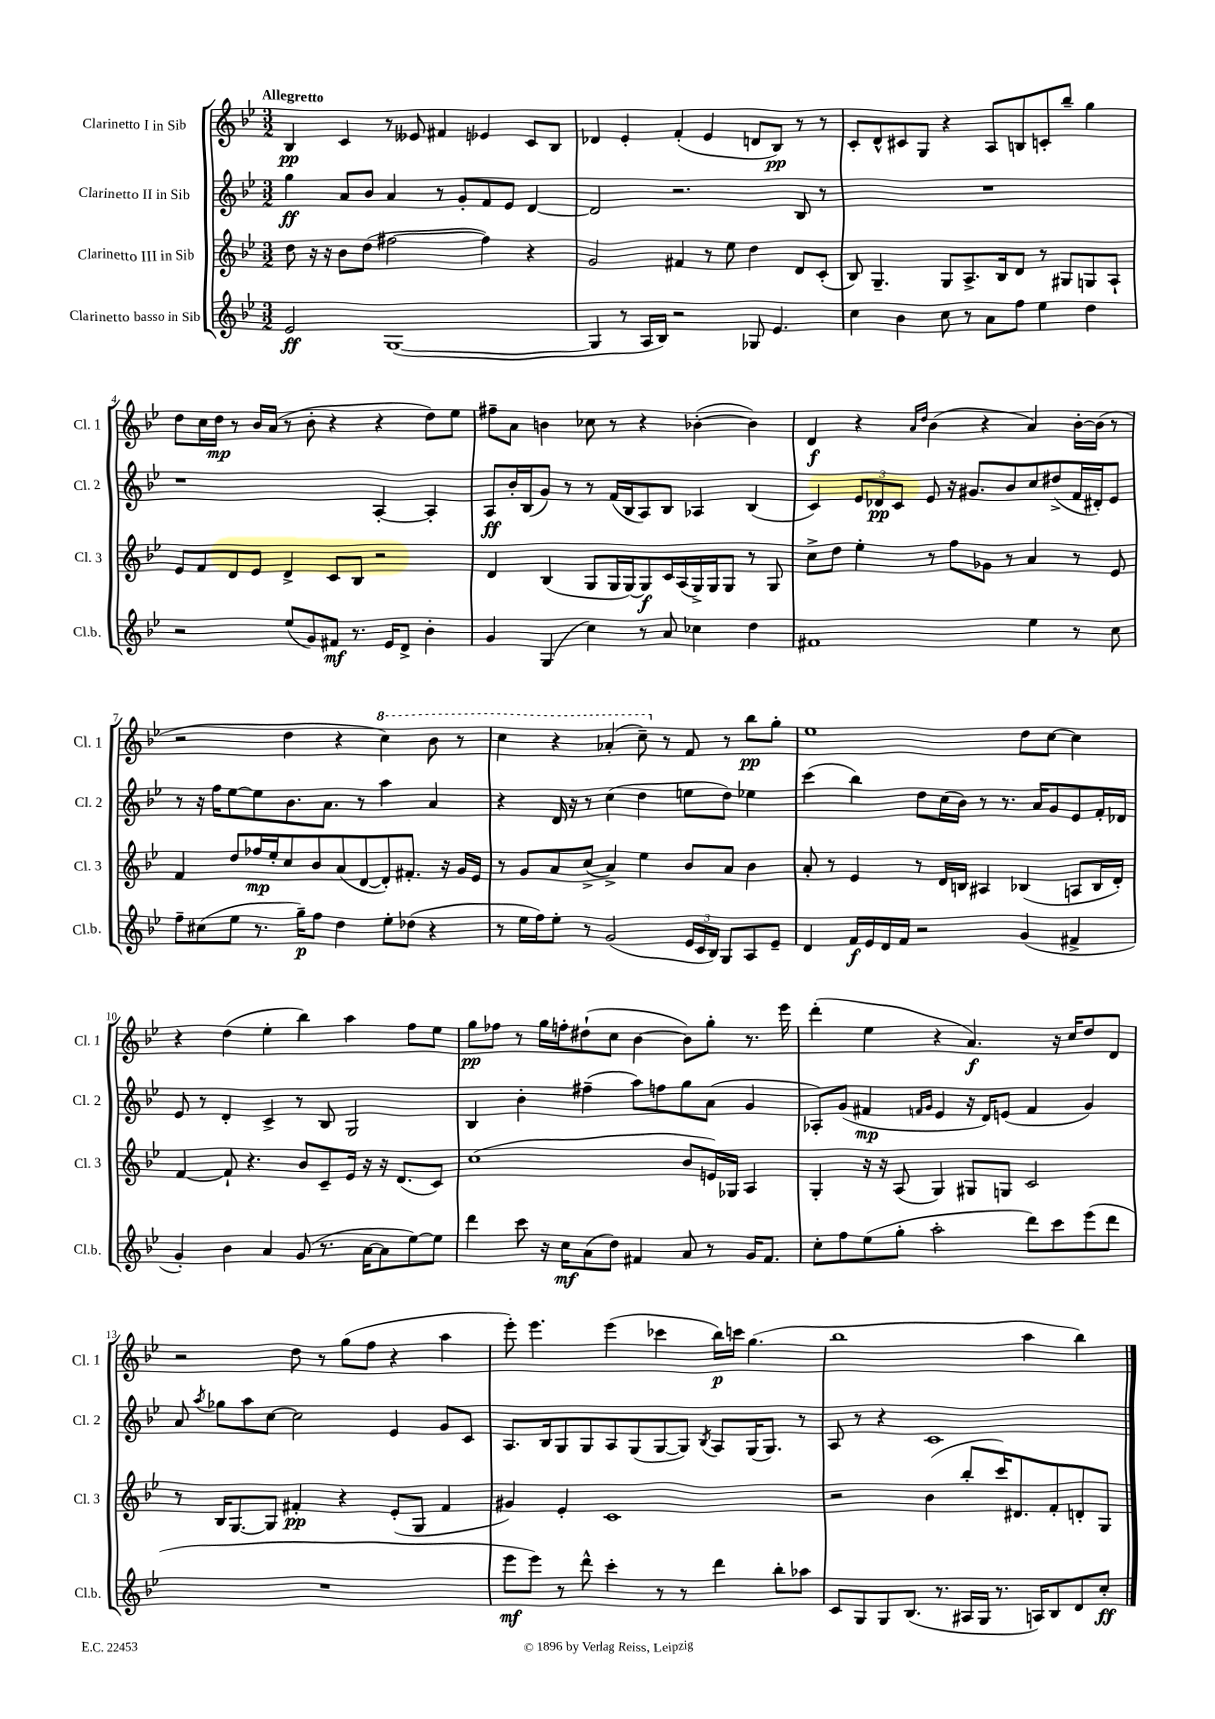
<<
\new StaffGroup <<
\new Staff = "s0" \with { instrumentName = "Clarinetto I in Sib" shortInstrumentName = "Cl. 1" } {
    \clef treble \key bes \major \numericTimeSignature \time 3/2 \tempo "Allegretto"
    \autoBeamOff bes4\pp c'4 r8 eeses'8 fis'4 ees'4 c'8[ bes8] |
    des'4 ees'4-. f'4-.( ees'4 d'8[ bes8]\pp) r8 r8 |
    c'8[-. d'8-^ cis'8 g8] r4 a8[ b8 c'8-. bes''8]-- g''4 |
    d''8[ c''16 d''16]\mp r8 bes'16[ a'16]( r8 bes'8-. r4 r4 d''8[) ees''8] |
    fis''8[-- a'8] b'4 ces''8 r8 r4 bes'4~-.( bes'4) |
    d'4\f r4 \grace { a'16[ d''16] } bes'4( r4 a'4) bes'16[~-. bes'16]( r8 |
    r2 d''4 r4 \ottava #1 c'''4) bes''8 r8 |
    c'''4 r4 aes''4-.( c'''8--) \ottava #0 r8 f'8 r8 bes''8[\pp g''8]-. |
    ees''1 d''8[ c''8]~ c''4 |
    r4 d''4( ees''4-. bes''4) a''4 f''8[ ees''8] |
    g''8[\pp fes''8] r8 g''16[ f''16-. dis''8-!( c''8] bes'4~ bes'8[) g''8]-. r8. ees'''16 |
    d'''4-.( ees''4 r4 a'4.\f) r16 c''16[ d''8 d'8] |
    r2 d''8 r8 g''8[( f''8] r4 a''4 |
    ees'''8-.) ees'''4. ees'''4( ces'''4 bes''16[\p) c'''16] g''4.( |
    bes''1 a''4 bes''4) \bar "|." |
}
\new Staff = "s1" \with { instrumentName = "Clarinetto II in Sib" shortInstrumentName = "Cl. 2" } {
    \clef treble \key bes \major \numericTimeSignature \time 3/2
    \autoBeamOff g''4\ff a'8[ bes'8] a'4 r8 g'8[-. f'8 ees'8] d'4~ |
    d'2 r2. bes8 r8 |
    R1. |
    r1 a4~-. a4-. |
    a8[\ff bes'16-. bes16( g'8]) r8 r8 f'16[( bes16 a8) bes8] aes4 bes4( |
    c'4) \tuplet 3/2 { ees'8[ des'8\pp c'8] } ees'8 r16 gis'8.[ bes'8 c''8 dis''8->( f'16 dis'16-.) ees'8] |
    r8 r16 f''16[ ees''8~ ees''8 bes'8. a'8.] r8 a''4 a'4 |
    r4 d'16 r16 r8 c''4( d''4 e''8[ d''8]) ees''4 |
    c'''4( bes''4) d''8[ c''16( bes'16]) r8 r8. a'16[ g'8 ees'8 f'16-. des'16] |
    ees'8 r8 d'4-. c'4-> r8 bes8 g2 |
    bes4 bes'4-. fis''4--( a''8[) f''8 g''8 a'8]( g'4 |
    aes8[-.) g'8]( fis'4\mp \grace { f'16[ g'16] } ees'4 r16 d'16[) e'8]( f'4 g'4) |
    a'8 \acciaccatura { a''8 } ges''8[ a''8 c''8]~ c''2 ees'4 g'8[ c'8] |
    a8.[ bes16 g8 g8 a8 g8( g8~ g8]) \acciaccatura { bes8 } a8[ g16( g8.]) r8 |
    a8 r8 r4 c'1 \bar "|." |
}
\new Staff = "s2" \with { instrumentName = "Clarinetto III in Sib" shortInstrumentName = "Cl. 3" } {
    \clef treble \key bes \major \numericTimeSignature \time 3/2
    \autoBeamOff d''8 r16 r16 bes'8[ d''8]( fis''2~ fis''4) r4 |
    g'2 fis'4 r8 ees''8 d''4 d'8[ c'8]-.( |
    bes8) g4.-- g8[ a8.-> bes16 d'8] r8 gis8[ g8 a8]-! |
    ees'8[ f'8 d'8 ees'8] d'4-> c'8[ bes8] r2 |
    d'4 bes4( g8[ g16 g16~) g8\f c'16 a16( g16->) g16 g8] r8 g8 |
    c''8[-> d''8] ees''4-. r8 f''8[ ges'8] r8 a'4 r8 ees'8 |
    f'4 d''8[ fes''16\mp ees''16-. c''8 bes'8 a'8( d'8~ d'8-.) fis'8.]-. r16 g'16[ ees'16] |
    r8 g'8[ a'8 c''8]->( a'4->) ees''4 bes'8[ a'8] bes'4 |
    a'8-. r8 ees'4 r8 d'16[ b16] ais4 bes4( a8[ bes16 d'16]-.) |
    f'4~ f'8-! r4. bes'8[ c'8-- ees'16] r16 r16 d'8.[( c'8]) |
    c''1( bes'8[ e'16) ges16] a4 |
    g4-. r16 r16 a8( g4) gis8[ g8] c'2 |
    r8 bes16[ g8.~ g8] fis'4-.\pp r4 ees'8[-.( g8] fis'4 |
    gis'4) ees'4-. c'1 |
    r2 bes'4( bes''8[-. c'''16) dis'8. f'8-. d'8-. g8] \bar "|." |
}
\new Staff = "s3" \with { instrumentName = "Clarinetto basso in Sib" shortInstrumentName = "Cl.b." } {
    \clef treble \key bes \major \numericTimeSignature \time 3/2
    \autoBeamOff ees'2\ff g1~( |
    g4 r8 a16[ bes16]) r2 ges8 ees'4. |
    c''4 bes'4 c''8 r8 a'8[ f''8] ees''4 d''4 |
    r2 ees''8[( g'8) fis'8]\mf r8. ees'16[ d'8]-> bes'4-. |
    g'4 g4( c''4) r8 a'8 ces''4 d''4 |
    fis'1 ees''4 r8 c''8 |
    f''8[-- cis''8( ees''8] r8. g''16[--\p) f''8] d''4 ees''8[-. des''8]( r4 |
    r8 ees''16[ f''16) ees''8]-. r8 g'2( \tuplet 3/2 { ees'16[ c'16 bes16]) } g8[ a8 ees'8]-- |
    d'4 f'16[\f ees'16 d'16 f'16] r2 g'4( fis'4-> |
    g'4-.) bes'4 a'4 g'8( r8. a'16[~ a'8 ees''8~) ees''8] |
    d'''4 c'''8 r16 c''16[\mf a'8( d''8]) fis'4 a'8 r8 g'16[ fis'8.] |
    c''8[-. f''8 ees''8( g''8]-. a''2-. d'''8[) c'''8 ees'''8( d'''8] |
    R1. |
    ees'''8[\mf ees'''8]) r8 d'''8-^ c'''4-. r8 r8 d'''4 bes''8[-. aes''8] |
    c'8[ g8 g8 bes8.]( r8. ais16[ g16] r8. a16[) bes8 d'8 c''8]-.\ff \bar "|." |
}
>>
>>
